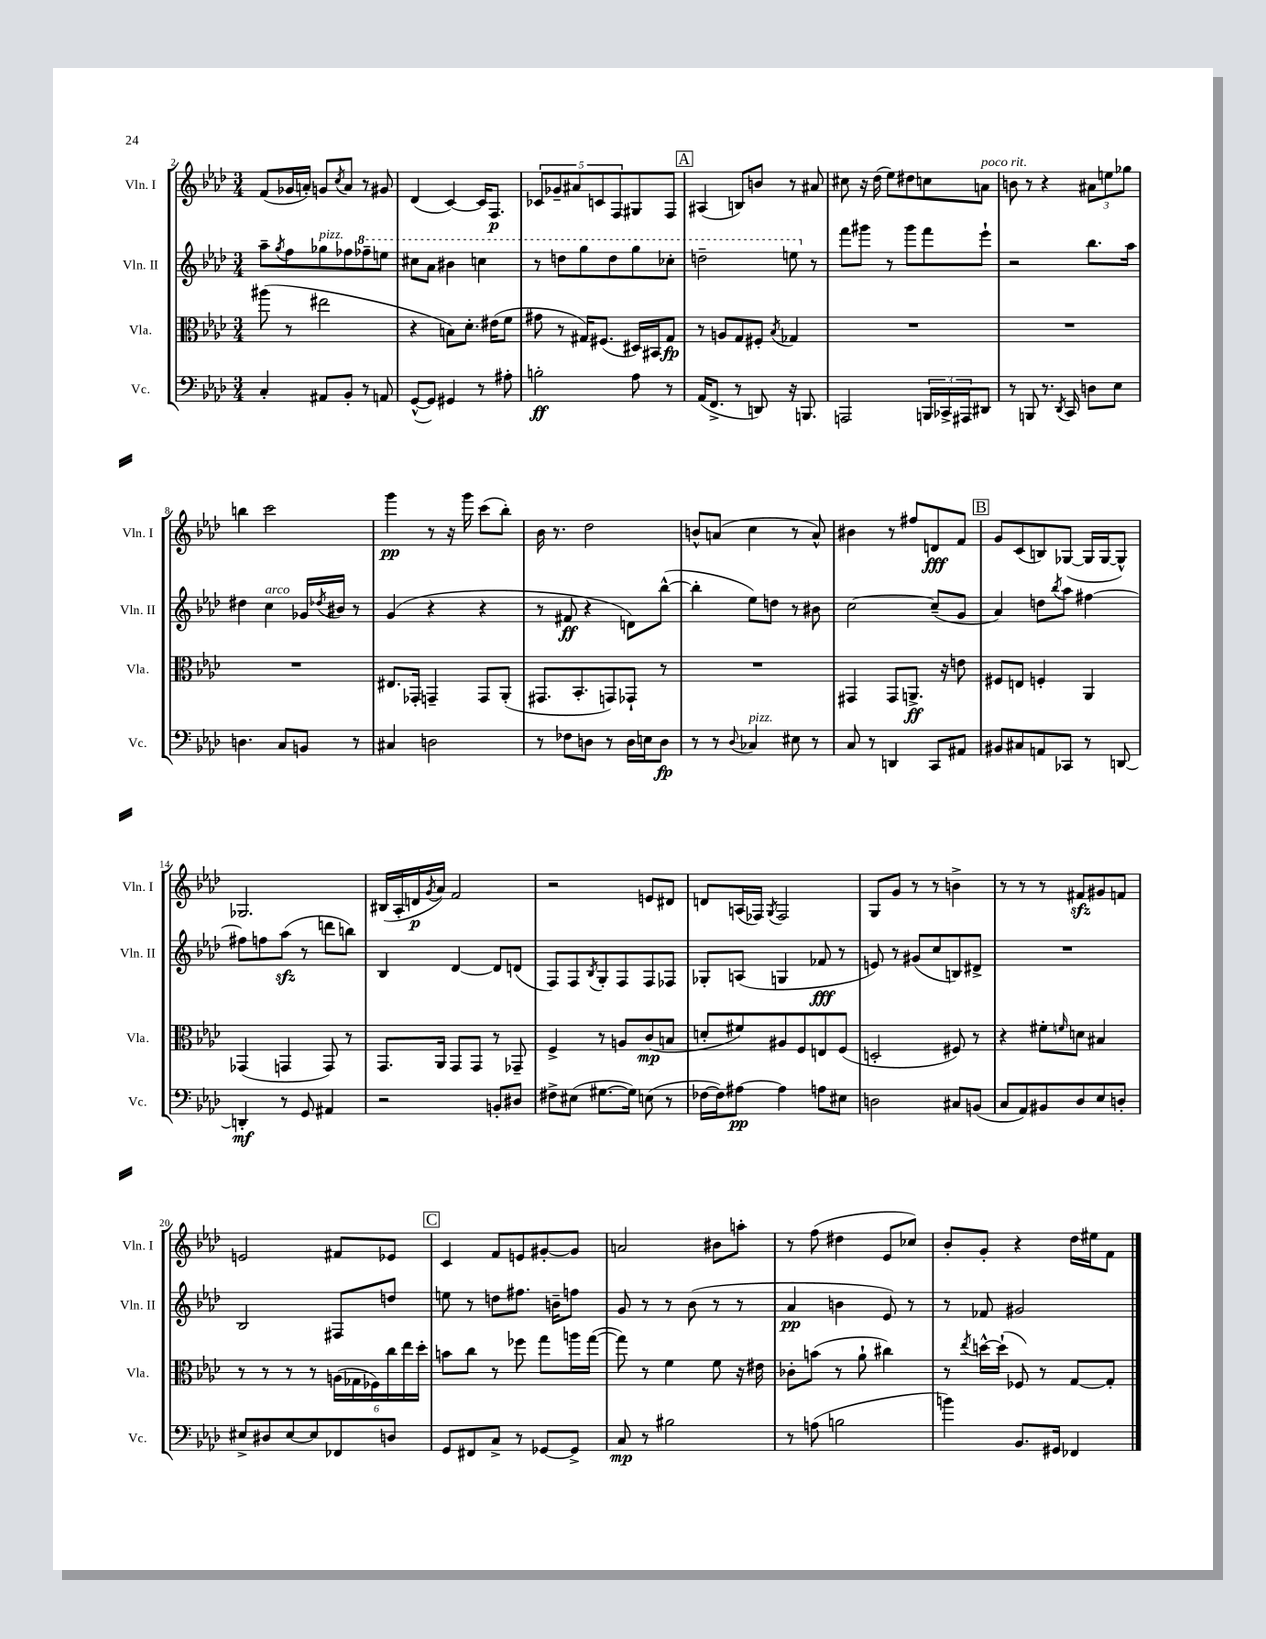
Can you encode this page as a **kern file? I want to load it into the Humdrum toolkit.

**kern	**kern	**kern	**kern
*staff4	*staff3	*staff2	*staff1
*clefF4	*clefC3	*clefG2	*clefG2
*k[b-e-a-d-]	*k[b-e-a-d-]	*k[b-e-a-d-]	*k[b-e-a-d-]
*M3/4	*M3/4	*M3/4	*M3/4
4C'	(8aa#	8aa-~	(8f
.	.	8qgg	.
.	8r	8ff	16g-
.	.	.	16a')
8AA#	2ee#	8gg-	8g
.	.	.	8qcc
8BB-'	.	8ff-	8a
8r	.	8fff-~	8r
8AA	.	8eee	8g#
=	=	=	=
([8GG^^	4r	8ccc#	(4d-
8GG])	.	8aa-	.
4GG#	8B)	4bb#	[4c)
.	8.d-'	.	.
8r	.	4ccc	16c]
.	(16e#	.	8.F
8A#'	8f	.	.
=	=	=	=
2B'	8g#	8r	10c-
.	.	.	10g-~
.	8r	8ddd	.
.	.	.	10a#
.	16G#)	8ggg	.
.	.	.	10c
.	(8.F#	.	.
.	.	8ddd	.
.	.	.	10F
8A-	16D#)	8ggg	8G#
.	16BB#	.	.
8r	8G#	8ccc-'	8F
=	=	=	=
(16AA-	8r	2ddd~	(4A#
8.FF^	.	.	.
.	8A	.	.
8r	8G	.	8B)
8DD)	8F#'	.	8b
.	8qB-	.	.
16r	4G-	8eee	8r
8.BBB	.	.	.
.	.	8r	8a#
=	=	=	=
2AAA	2.r	8fff	8cc#
.	.	8ggg#	16r
.	.	.	(16dd-
.	.	8r	8ee-)
.	.	8ggg#	8dd#
24BBB	.	8fff	8cc
24CC-^	.	.	.
24AAA#	.	.	.
8DD#	.	8eee-`	8a
=	=	=	=
8r	2.r	2r	8b
8BBB	.	.	8r
8.r	.	.	4r
8qDD-	.	.	.
16CC	.	.	.
8D	.	8.bb-	12a#
.	.	.	12ee
8E-	.	.	.
.	.	.	12gg-
.	.	16aa-	.
=	=	=	=
4.D	2.r	4dd#	4bb
.	.	4cc	2ccc
8C	.	.	.
8BB	.	16g-	.
.	.	8qdd-	.
.	.	16b#	.
8r	.	8r	.
=	=	=	=
4C#	8.E#	(4g	4ggg
.	16GG-'	.	.
2D	4GG~	4r	8r
.	.	.	16r
.	.	.	16ggg
.	8GG	4r	(8ccc
.	(8AA-'	.	8bb-')
=	=	=	=
8r	8.GG#	8r	16b-
.	.	.	8.r
8F-	.	8f#	.
.	8.BB-'	.	.
8D	.	4r	2dd-
8r	8GG)	.	.
16D	8GG-`	8d)	.
16E	.	.	.
8D	8r	([8bb-^^	.
=	=	=	=
8r	2.r	4bb-']	8b^^
8r	.	.	(8a
8qqD-	.	.	.
4C-	.	8ee-)	4cc
.	.	8dd	.
8E#	.	8r	8r
8r	.	8b#	8a^^)
=	=	=	=
8C	4GG#	[2cc	4b#
8r	.	.	.
4DD	8GG#	.	8r
.	8.AA^	.	8ff#
8CC	.	(8cc~]	8d
.	16r	.	.
8AA#	8e	8g	8f
=	=	=	=
8BB#	8F#	4a-)	8g
8C#	8E	.	(8c
8AA	4F'	8dd	8B)
.	.	8qbb-	.
8CC-	.	8aa-	([8G-
8r	4AA-	[4ff#	16G-]
.	.	.	[16G-
[8DD	.	.	8G-^^])
=	=	=	=
4DD']	(4GG-	8ff#]	2.G-
.	.	8ff	.
8r	4GG	(8aa-	.
8GG	.	8r	.
4AA#	8GG)	8ddd	.
.	8r	8bb)	.
=	=	=	=
2r	8.GG	4B-	(16B#
.	.	.	16A-'
.	.	.	16d
.	.	.	8qg
.	16AA-	.	16a-)
.	8GG	[4d-	2f
.	8GG	.	.
8BB'	8r	8d-]	.
8D#	8GG-~	(8d	.
=	=	=	=
8F#^	4F^	8F)	2r
(8E#	.	8F	.
.	.	8qB-	.
[8.G#	8r	8G'	.
.	8A	8F	.
16G#])	.	.	.
(8E	(8c	8F	8e
8r	8B	8F-	8d#
=	=	=	=
[16F-	8d'	8G-'	8d
16F-])	.	.	.
[8A#	8f#)	(8A	(16A
.	.	.	16F-)
.	.	.	8qG
4A#]	8A#	4G	2F-
.	8F	.	.
8A	8E	8f-	.
8E#	(8F	8r	.
=	=	=	=
2D	2D'	8e)	8G
.	.	8r	8g
.	.	(8g#	8r
.	.	8cc	8r
8C#	8F#)	8B)	4b^
(8BB	8r	8d#^	.
=	=	=	=
8C	4r	2.r	8r
8AA-)	.	.	8r
8BB#	8f#'	.	8r
.	16qqf	.	.
8D-	8d	.	8f#
8E-	4B#	.	8g#
8D'	.	.	8f
=	=	=	=
8E#^	8r	2B-	2e
8D#	8r	.	.
[8E#	8r	.	.
8E#]	8r	.	.
8FF-	(24A	8F#	8f#
.	24G-	.	.
.	24F-)	.	.
8D	24cc	8dd	8e-
.	24ee-	.	.
.	24dd-'	.	.
=	=	=	=
8GG	8b	8ee	4c
8FF#	8cc	8r	.
8C^	8r	8dd	8f
8r	8ff-	8.ff#	8e
[8GG-	8gg	.	[8g#'
.	.	16b~	.
8GG-^]	16aa	8ff	8g#]
.	([16gg	.	.
=	=	=	=
8C	8gg])	8g	2a
8r	8r	8r	.
2B#	4f	8r	.
.	.	(8b-	.
.	8f	8r	8b#
.	16r	8r	8aa'
.	16e#	.	.
=	=	=	=
8r	8c-'	4a-	8r
(8A	(8b	.	(8ff
2B	8r	4b	4dd#
.	8a-`	.	.
.	4cc#)	8e-)	8e-
.	.	8r	8cc-)
=	=	=	=
4b)	8r	8r	8b-'
.	8qee-	.	.
.	[16dd^^	8f-	8g'
.	(16dd`]	.	.
8.BB-	8F-)	2g#	4r
.	8r	.	.
16GG#	.	.	.
4FF-	[8G	.	16dd-
.	.	.	16ee#
.	8G']	.	8f
==	==	==	==
*-	*-	*-	*-
